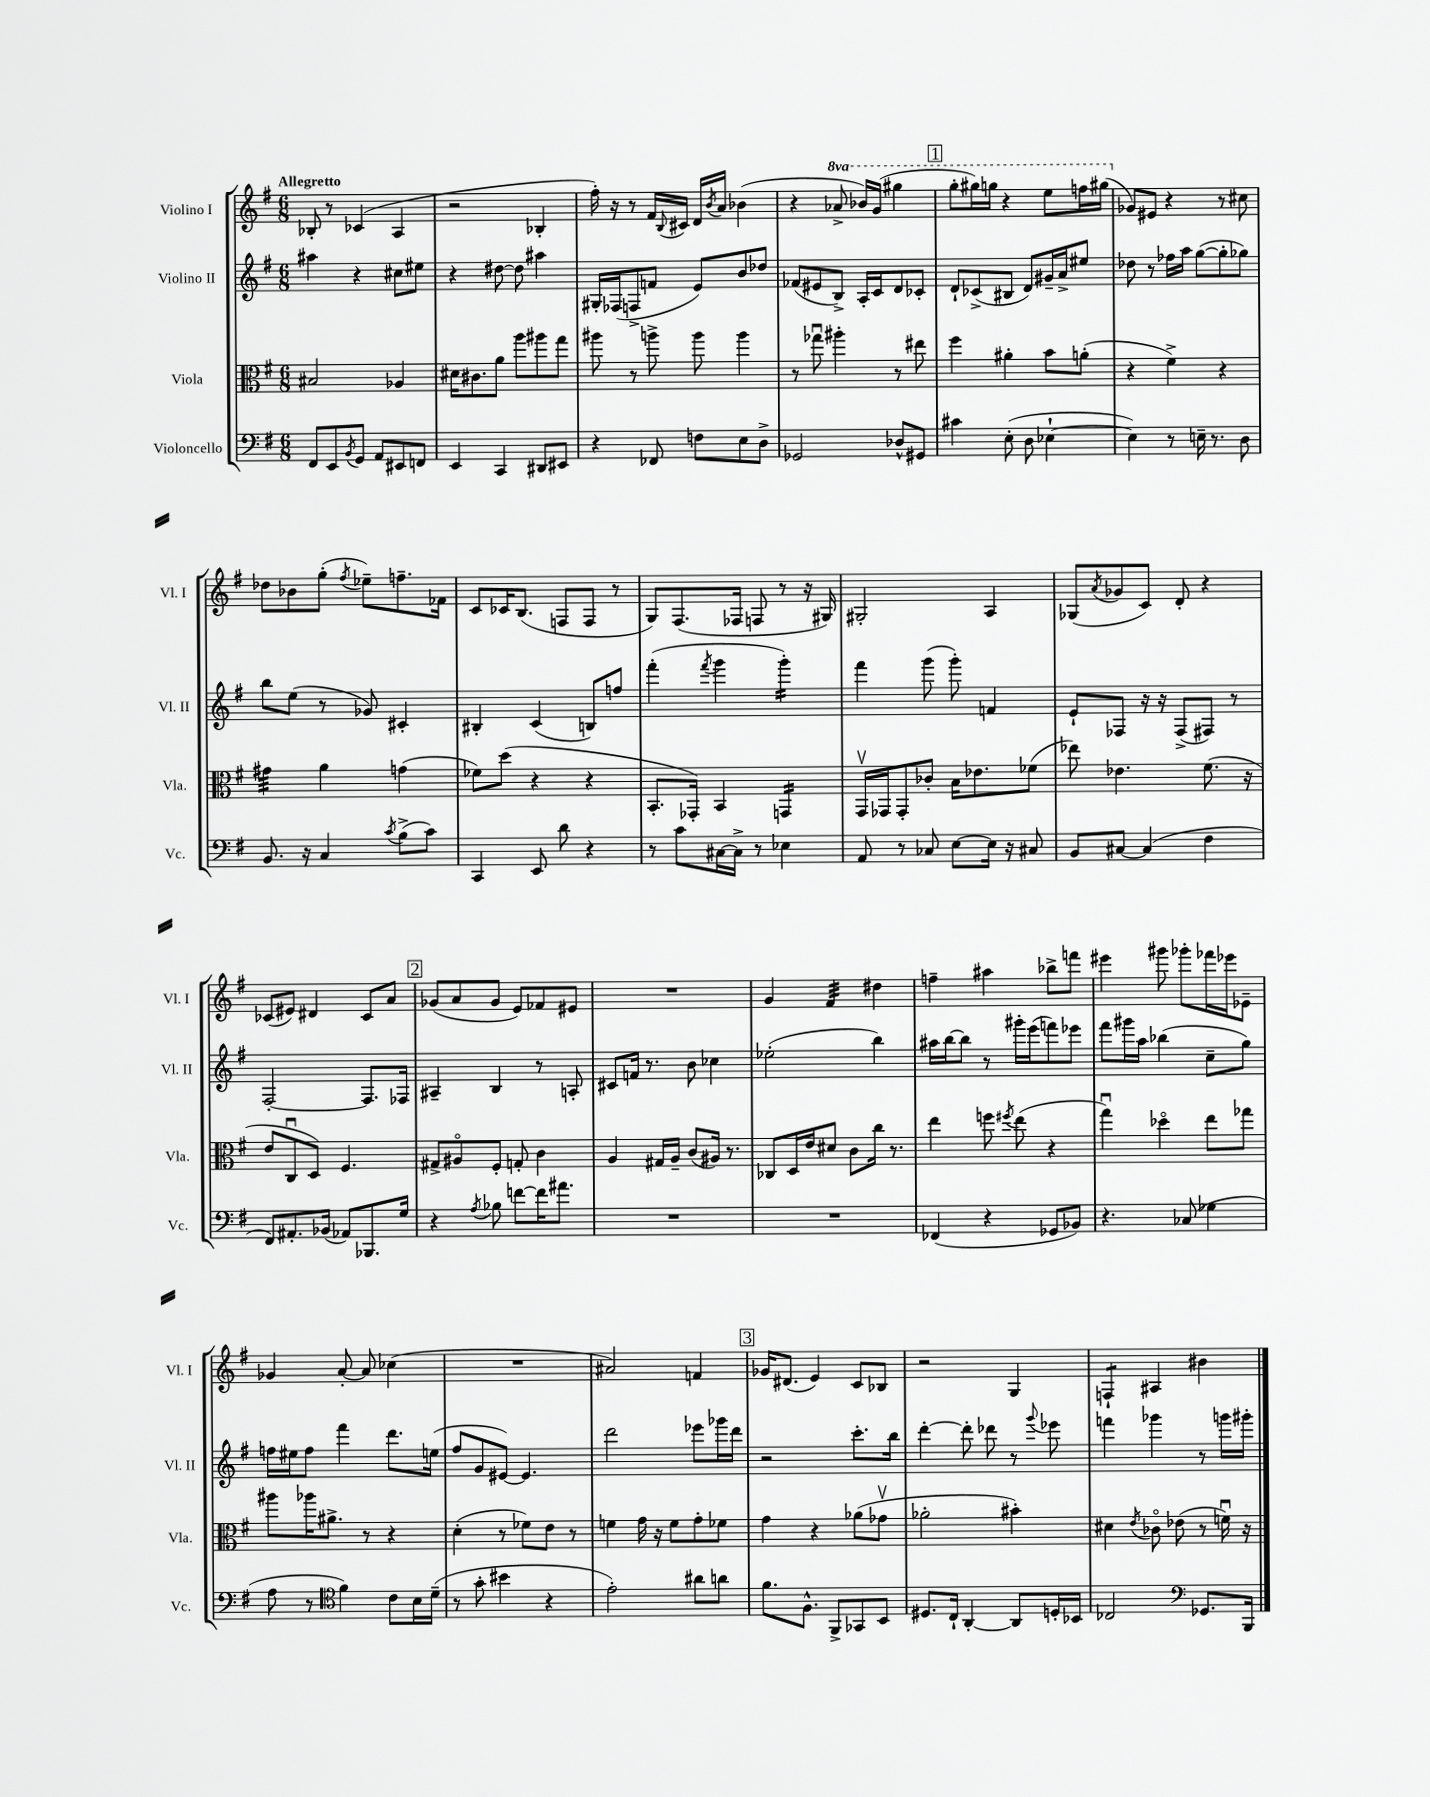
<<
\new StaffGroup <<
\new Staff = "s0" \with { instrumentName = "Violino I" shortInstrumentName = "Vl. I" } {
    \clef treble \key g \major \numericTimeSignature \time 6/8 \set Staff.ottavationMarkups = #ottavation-simple-ordinals \tempo "Allegretto"
    bes8-. r8 ces'4( a4 |
    r2 bes4-. |
    fis''16-.) r16 r8 fis'16 \appoggiatura { b8 } cis'16 d'16 \acciaccatura { b'8 } a'16 bes'4( |
    r4 \ottava #1 aes''8-> bes''16) g''16( gis'''4 |
    \mark \markup { \box "1" } g'''8-. gis'''16) g'''16 r4 e'''8 f'''16 gis'''16( \ottava #0 |
    ges'8) eis'8 r4 r8 cis''8 |
    des''8 bes'8 g''8-.( \acciaccatura { fis''8 } ees''8--) f''8.-- fes'16 |
    c'8 ces'16 b8.( f8 f8 r8 |
    g8) fis8.( fes16 f8 r8 r16 gis16) |
    gis2-. a4 |
    ges8( \acciaccatura { a'8 } ges'8 c'8) d'8-. r4 |
    ces'8( eis'8) dis'4 ces'8 a'8 |
    \mark \markup { \box "2" } ges'8( a'8 ges'8 e'8) fes'8 eis'8 |
    R2. |
    g'4 fis'4:32 dis''4 |
    f''4-- ais''4 bes''8-> f'''8 |
    eis'''4 gis'''8 ges'''8-. fes'''16 ees'''16 ees'8-- |
    ges'4 a'8~-. a'8 ces''4( |
    R2. |
    ais'2) f'4 |
    \mark \markup { \box "3" } ges'16 dis'8.( e'4) c'8 bes8 |
    r2 g4 |
    f4:8-! ais4 bis'4 \bar "|." |
}
\new Staff = "s1" \with { instrumentName = "Violino II" shortInstrumentName = "Vl. II" } {
    \clef treble \key g \major \numericTimeSignature \time 6/8
    ais''4 r4 cis''8 eis''8 |
    r4 dis''8~ dis''8 ais''4 |
    gis16-. fes16( f8-> f'8 e'8) b'8 des''8 |
    fes'8( eis'8 b8->) a16-. c'16 d'8 ces'8-. |
    \mark \markup { \box "1" } d'8-! ces'8->( bis8 d'8) gis'16-- a'16-> eis''8 |
    des''8 r8 fes''16 a''16 g''8~( g''8-. ges''8) |
    b''8 e''8( r8 ges'8) cis'4-. |
    bis4-. c'4( b8) f''8 |
    fis'''4-.( \acciaccatura { fis'''8 } g'''4 g'''4:16-.) |
    fis'''4 g'''8( g'''8-.) f'4 |
    e'8-! fes8 r16 r16 fes8->( fis8) r8 |
    fis2~-. fis8. fes16 |
    \mark \markup { \box "2" } ais4-- b4 r8 a8-. |
    cis'8 f'16 r8. b'8 ces''4 |
    ees''2-.( b''4) |
    ais''16 b''16~ b''8 r8 gis'''16-. e'''16( f'''8) ees'''8 |
    fis'''8 gis'''16 a''16 bes''4( c''8-- g''8) |
    f''16 eis''16 f''8 fis'''4 d'''8. e''16( |
    fis''8 g'8 eis'8~) eis'4. |
    d'''2 ees'''8 ges'''16 d'''16 |
    \mark \markup { \box "3" } r2 c'''8.-. b''16 |
    d'''4~-. d'''8-. des'''8 r8 \appoggiatura { g'''8 } ees'''8 |
    f'''4 ges'''4 r8 g'''16 gis'''16-. \bar "|." |
}
\new Staff = "s2" \with { instrumentName = "Viola" shortInstrumentName = "Vla." } {
    \clef alto \key g \major \numericTimeSignature \time 6/8
    bis2 aes4 |
    dis'16 cis'8. a'8 a''8 ais''8 g''8 |
    ais''8 r8 a''8-> a''8 a''4 |
    r8 ges''8\downbow ais''4-. r8 eis''8 |
    \mark \markup { \box "1" } fis''4 ais'4-. b'8 a'8-.( |
    r4 fis'4->) r4 |
    gis'4:32 a'4 g'4( |
    fes'8) d''8( r4 r4 |
    b,8.-. ges,16-.) b,4 g,4:16 |
    g,16\upbow ges,16 ges,8-. ces'8-. b16 ees'8. fes'8( |
    ees''8) ees'4. fis'8.( r16 |
    e'8 c8\downbow d8) fis4. |
    \mark \markup { \box "2" } gis8-> ais8\flageolet fis8-. g8-. c'4 |
    a4 gis16 a16-- c'8( ais16) r8. |
    ces8 d16 e'16 dis'8 c'8 c''16 r8. |
    e''4 f''8 \acciaccatura { fis''8 } e''8( r4 |
    g''4\downbow) des''4\flageolet e''8 ges''8 |
    ais''8 aes''16 ais'8.-> r8 r4 |
    d'4-.( r8 fes'8) e'8 r8 |
    f'4 g'16 r16 f'8 g'8-. fes'8 |
    \mark \markup { \box "3" } g'4 r4 aes'8( ges'8\upbow |
    aes'2-. bis'4-.) |
    dis'4 \acciaccatura { e'8 } ces'8\flageolet ees'8( r8 f'16\downbow) r16 \bar "|." |
}
\new Staff = "s3" \with { instrumentName = "Violoncello" shortInstrumentName = "Vc." } {
    \clef bass \key g \major \numericTimeSignature \time 6/8
    fis,8 e,8 \acciaccatura { b,8 } g,8 a,8 eis,8 f,8 |
    e,4 c,4 dis,8 eis,8 |
    r4 fes,8 f8 e8 d8-> |
    ges,2 des8-^ gis,8 |
    \mark \markup { \box "1" } cis'4 e8-.( d8 ees4~-! |
    ees4) r8 e16-- r8. d8 |
    b,8. r16 c4 \acciaccatura { c'8 } b8->( c'8) |
    c,4 e,8 d'8 r4 |
    r8 c'8 cis16~ cis16-> r8 ees4 |
    a,8 r8 ces8 e8~ e16 r16 cis8 |
    b,8 cis8~ cis4( fis4 |
    fis,8) ais,8.-. bes,16( aes,8) bes,,8. g16 |
    \mark \markup { \box "2" } r4 \acciaccatura { a8 } bes8 f'8~ f'16 ais'8. |
    R2. |
    R2. |
    fes,4( r4 ges,8 bes,8) |
    r4. ces8( ges4 |
    a8 r8 \clef tenor fis'4) c'8 b16 d'16--( |
    r8 g'8-. bis'4 r4 |
    e'2-.) ais'8 a'8 |
    \mark \markup { \box "3" } fis'8. fis8.-^ fis,8-> ges,8 b,8 |
    dis8. c16-! a,4~-. a,8 d16-. bes,16 |
    ces2 \clef bass ges,8. b,,16 \bar "|." |
}
>>
>>
\layout { \context { \Score \remove "Bar_number_engraver" } }
